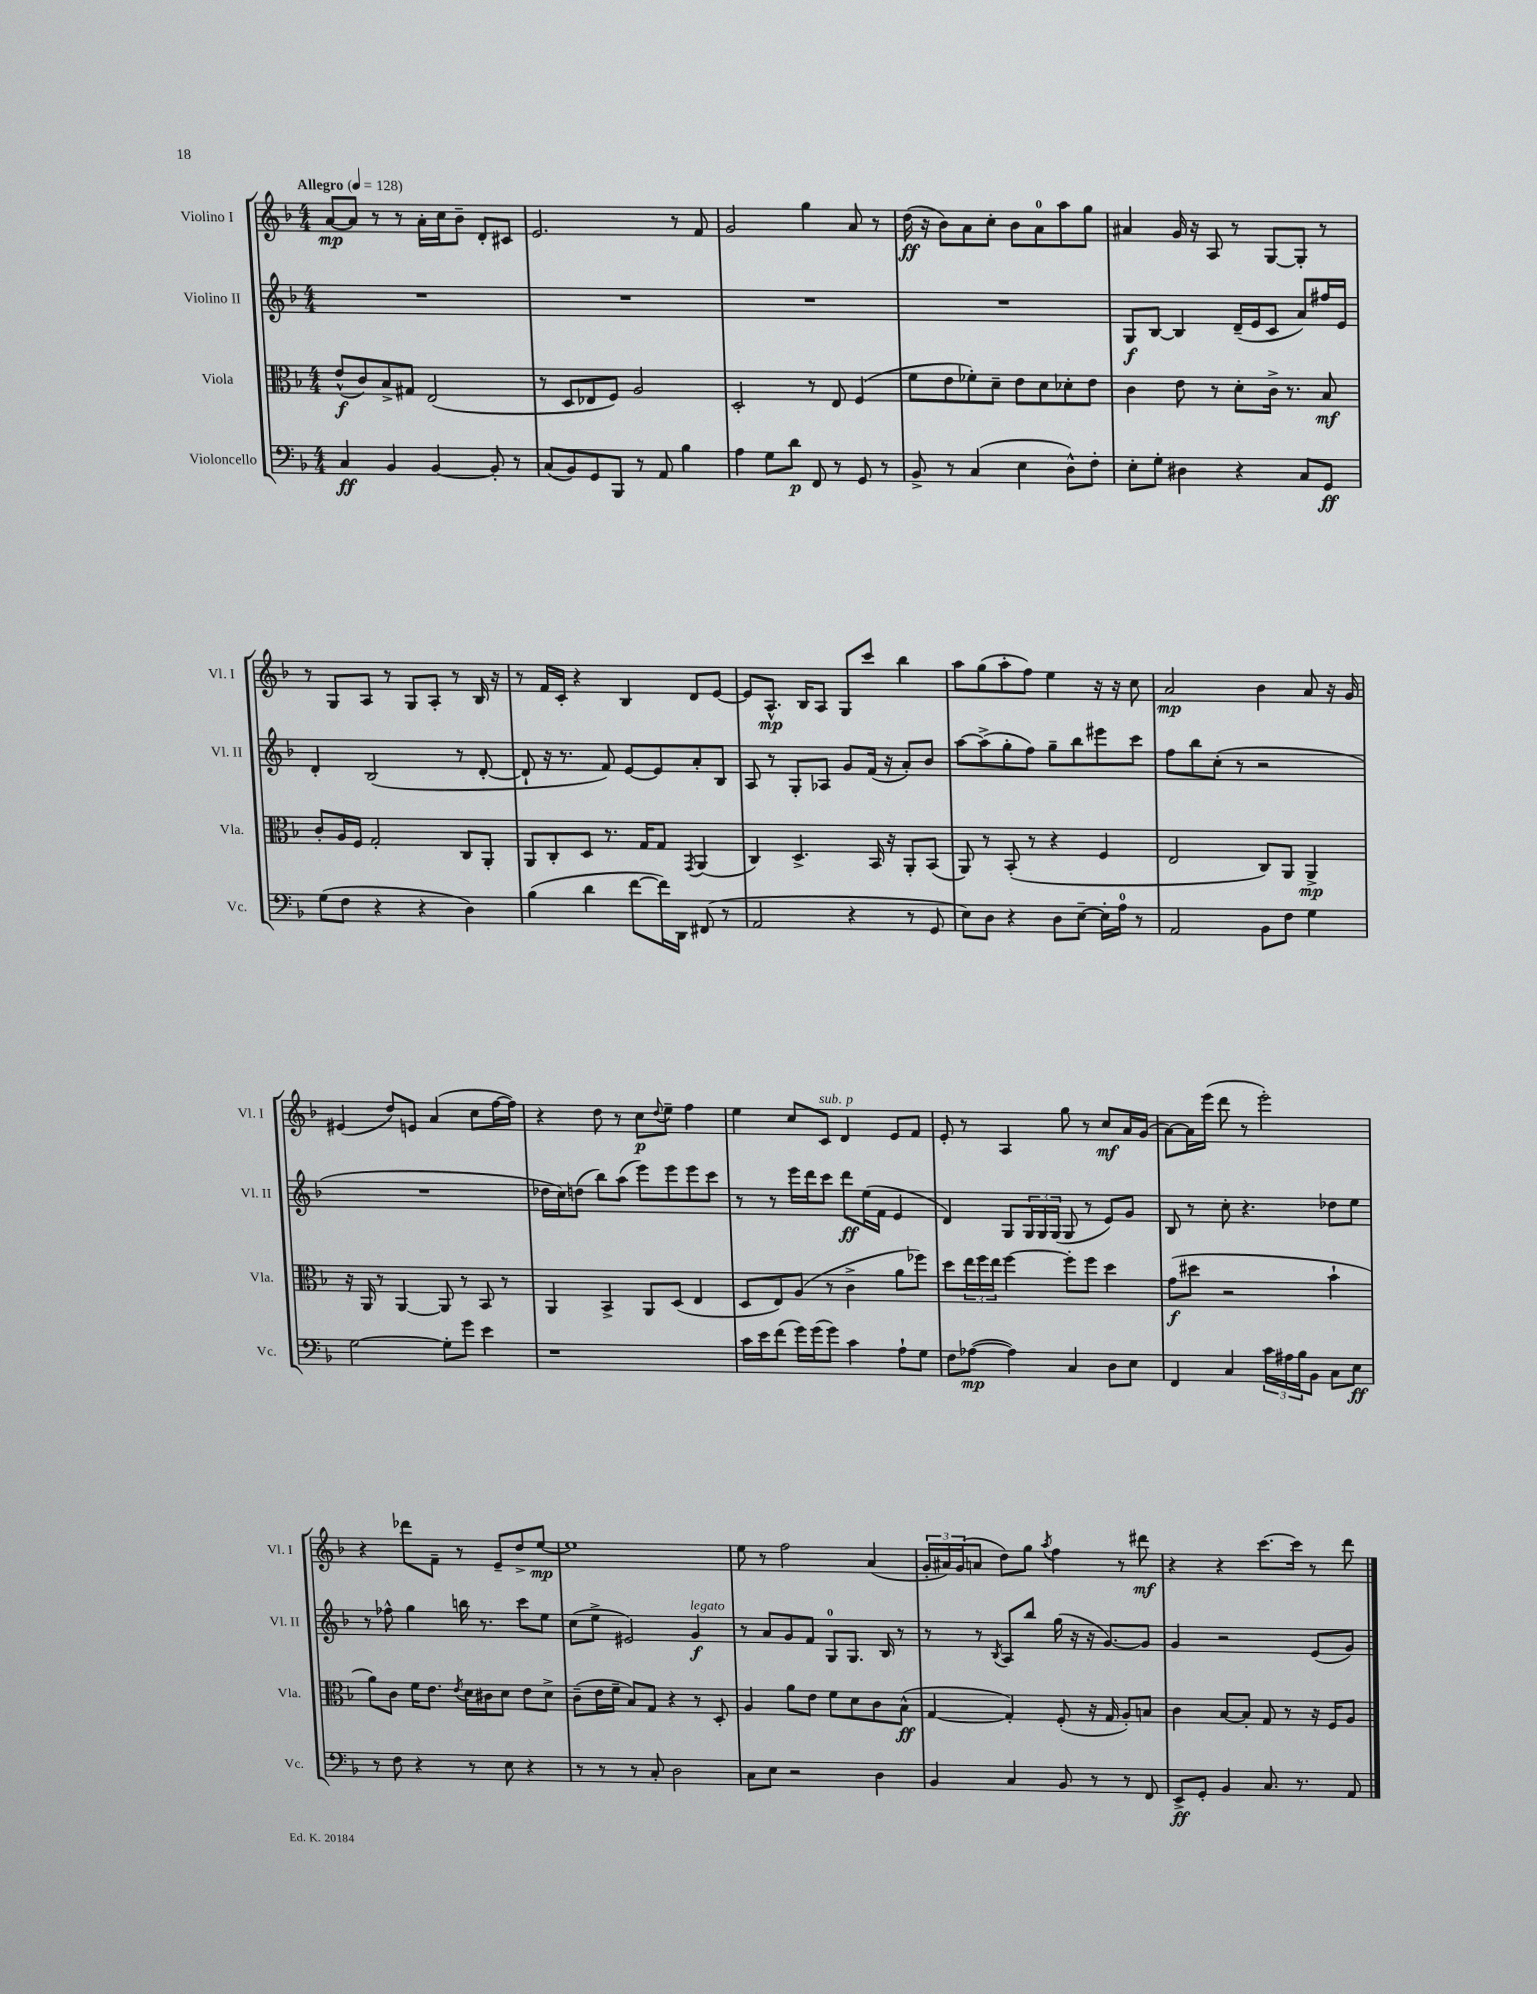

**kern	**kern	**kern	**kern
*staff4	*staff3	*staff2	*staff1
*clefF4	*clefC3	*clefG2	*clefG2
*k[b-]	*k[b-]	*k[b-]	*k[b-]
*M4/4	*M4/4	*M4/4	*M4/4
*MM128	*MM128	*MM128	*MM128
4C	(8e^^	1r	[8a
.	8c)	.	8a]
4BB-	8B-^	.	8r
.	8G#	.	8r
[4BB-	(2E	.	16a'
.	.	.	16cc
.	.	.	8b-~
8BB-']	.	.	8d'
8r	.	.	8c#
=	=	=	=
(8C	8r	1r	2.e
8BB-)	8D	.	.
8GG	8E-	.	.
8BBB-	8F)	.	.
8r	2A	.	.
8AA	.	.	.
4B-	.	.	8r
.	.	.	8f
=	=	=	=
4A	2D'	1r	2g
8G	.	.	.
8d	.	.	.
8FF	8r	.	4gg
8r	8E	.	.
8GG	(4F	.	8a
8r	.	.	8r
=	=	=	=
8BB-^	8f	1r	(16dd
.	.	.	16r
8r	8e	.	8b-)
(4C	8f-')	.	8a
.	8d~	.	8cc'
4E	8e	.	8b-
.	8d	.	8a
8D^^)	8d-'	.	8aa
8F'	8e	.	8gg
=	=	=	=
8E'	4c	8G	4a#
8G'	.	[8B-	.
4D#	8e	4B-]	16g
.	.	.	16r
.	8r	.	8A
4r	8d'	(16d~	8r
.	.	16e	.
.	16c^	8c	[8G
.	8.r	.	.
8C	.	8a)	8G']
8GG	8B-	16ff#	8r
.	.	16e	.
=	=	=	=
(8G	8c'	4d'	8r
8F	16A	.	8G
.	16F	.	.
4r	2G'	(2B-	8A
.	.	.	8r
4r	.	.	8G
.	.	.	8A'
4D)	8C	8r	8r
.	8AA'	[8d'	16B-
.	.	.	16r
=	=	=	=
(4B-	8AA	8d`]	8r
.	8C'	16r	16f
.	.	8.r	16c'
4d	8D	.	4r
.	8.r	8f)	.
[8f	.	[8e	4B-
.	16G	.	.
16f])	8G	8e]	.
16DD	.	.	.
.	8qGG	.	.
(8FF#	(4AA	8a'	8d
8r	.	8B-	[8e
=	=	=	=
2AA	4C)	8A	8e]
.	.	8r	8.A^^
.	4.D^	8G'	.
.	.	.	16B-
.	.	8A-	8A
4r	.	8g	8G
.	16BB-	(16f	8ccc
.	16r	16r	.
8r	8AA'	8a')	4bb-
8GG	(8BB-	8b-	.
=	=	=	=
8E)	8AA)	[8aa	8aa
8D	8r	(8aa^]	(8gg
4r	(8BB-'	8gg'	8aa'
.	8r	8ff)	8ff)
8D	4r	8gg~	4ee
[8E~	.	8bb-	.
16E']	4F	8eee#	16r
16A	.	.	16r
8r	.	8ccc	8cc
=	=	=	=
2AA	2E	8ff	2a
.	.	8bb-	.
.	.	(8cc'	.
.	.	8r	.
8BB-	8C)	2r	4b-
8F	8AA	.	.
4G	4AA^	.	8a
.	.	.	16r
.	.	.	16g
=	=	=	=
[2G	16r	1r	(4e#
.	16AA	.	.
.	8r	.	.
.	[4AA	.	8dd)
.	.	.	8e
8G']	8AA]	.	(4a
8g	8r	.	.
4e	8BB-	.	8cc
.	8r	.	[16ff
.	.	.	16ff])
=	=	=	=
1r	4AA	16dd-	4r
.	.	16cc)	.
.	.	(8dd	.
.	4BB-^	8bb-)	8dd
.	.	(8aa	8r
.	8AA	8eee)	8cc
.	.	.	8qqdd
.	(8D	8eee	8ee~
.	4E	8eee	4ff
.	.	8ccc	.
=	=	=	=
16c	8D	8r	4ee
16e	.	.	.
(8f	8E)	8r	.
16g)	(8A	16eee	8cc
(16g	.	16ddd	.
8g)	8r	8ccc	8c
4c	4c^	8ddd	4d
.	.	(16ee	.
.	.	16f	.
8A`	8a	4e	8e
8G	8ff-)	.	8f
=	=	=	=
8F	8dd	4d)	8e'
([8A-	24ee	.	8r
.	24ff	.	.
.	24ee	.	.
4A-])	[4ff	8G	4A
.	.	24G	.
.	.	24G	.
.	.	(24G	.
4C	8ff']	8G	8gg
.	8ff	8r	8r
8D	4dd	8e)	8cc
8E	.	8g	16a
.	.	.	(16g
=	=	=	=
4FF	(8g	8B-	[8a)
.	8dd#	8r	16a]
.	.	.	(16eee
4C	2r	8cc'	8ddd
.	.	4.r	8r
24c	.	.	2eee')
24A#	.	.	.
24B-	.	.	.
8BB-	.	.	.
8C	4b-`	8dd-	.
8E	.	8ee	.
=	=	=	=
8r	8a)	8r	4r
8F	8c	8ff-^^	.
4r	16f	4gg	8ddd-
.	8.e	.	.
.	.	.	8f~
.	8qe	.	.
8r	16d	16bb	8r
.	16c#	8.r	.
8E	8d	.	8e~
4r	8e	8ccc	8dd^
.	8d^	8ee	[8ee
=	=	=	=
8r	(8c~	(8cc	1ee]
8r	16e	8ee^	.
.	16f~	.	.
8r	8B-)	2e#)	.
8C'	8G	.	.
2D	4r	.	.
.	8r	4g	.
.	8D'	.	.
=	=	=	=
8C	4A	8r	8ee
8E	.	8a	8r
2r	8a	8g	2ff
.	8e	8f	.
.	8f	8G	.
.	8d	8.G	.
4D	8c	.	(4a
.	.	16B-	.
.	(8B-^^	8r	.
=	=	=	=
4BB-	[4G	8r	24g'
.	.	.	24a#)
.	.	.	(24g
.	.	8r	8a
.	.	8qB-	.
4C	4G'])	8A	8dd)
.	.	8bb-	8gg
.	.	.	8qaa
8BB-	(8F'	(16gg	4ff
.	.	16r	.
8r	16r	16r	.
.	16G	[8.g)	.
8r	8A')	.	8r
8FF	8B	8g]	8ddd#
=	=	=	=
8EE^	4c	4g	4r
8GG'	.	.	.
4BB-	[8B-	2r	4r
.	8B-']	.	.
8.C	8G	.	[8.ccc
.	8r	.	.
8.r	.	.	16ccc]
.	16r	(8e	8r
.	16F	.	.
8AA	8A	8g)	8ddd
==	==	==	==
*-	*-	*-	*-
